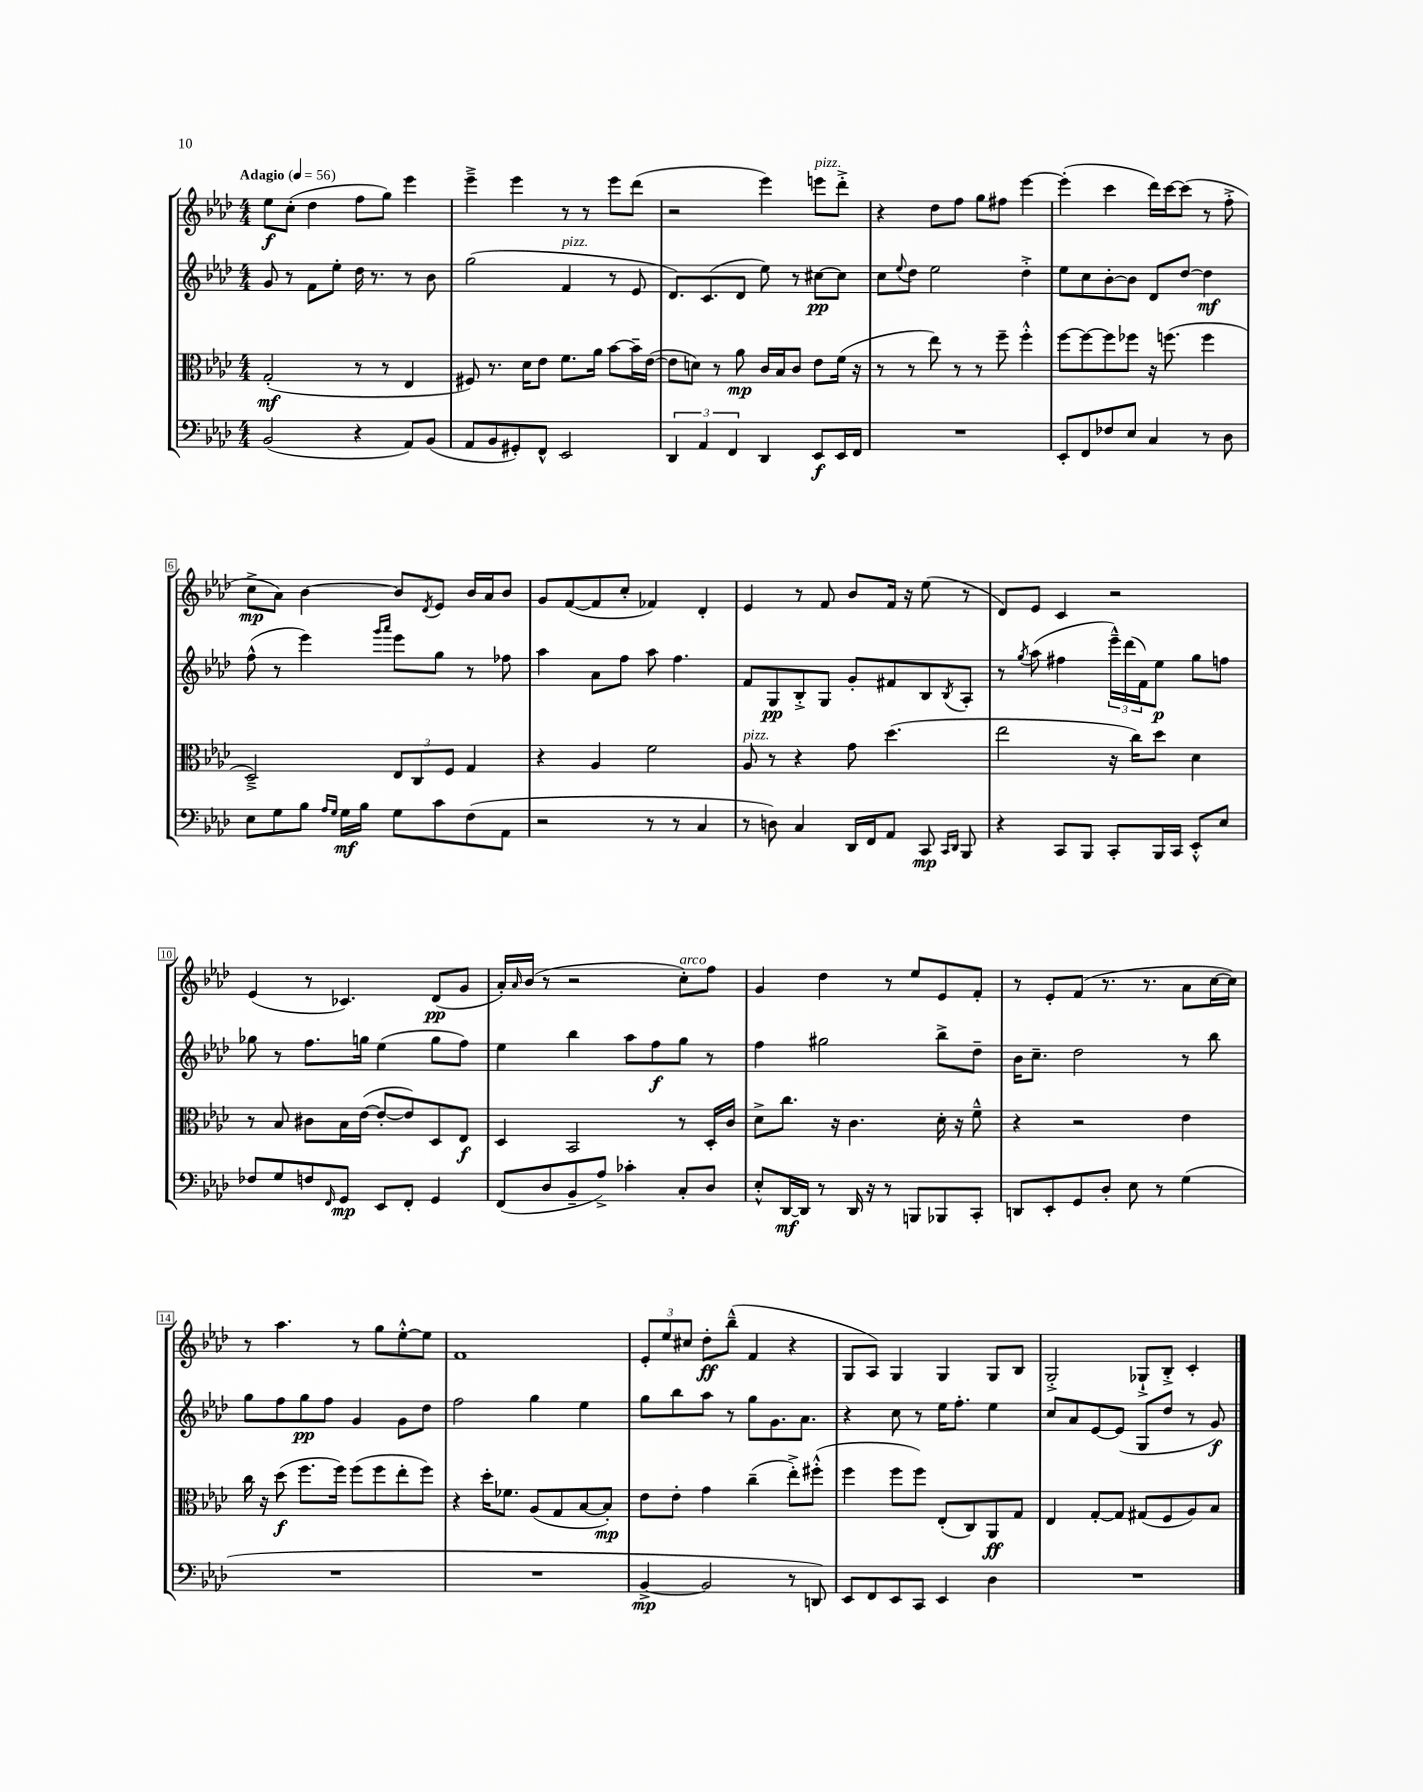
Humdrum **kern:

**kern	**kern	**kern	**kern
*staff4	*staff3	*staff2	*staff1
*clefF4	*clefC3	*clefG2	*clefG2
*k[b-e-a-d-]	*k[b-e-a-d-]	*k[b-e-a-d-]	*k[b-e-a-d-]
*M4/4	*M4/4	*M4/4	*M4/4
*MM56	*MM56	*MM56	*MM56
(2BB-	(2G'	8g	8ee-
.	.	8r	(8cc'
.	.	8f	4dd-
.	.	8ee-'	.
4r	8r	16dd-	8ff
.	.	8.r	.
.	8r	.	8gg)
8AA-)	4E-	8r	4eee-
(8BB-	.	8b-	.
=	=	=	=
8AA-	8F#)	(2gg	4eee-~^
8BB-	8.r	.	.
8GG#')	.	.	4eee-
.	16d-	.	.
8FF^^	8e-	.	.
2EE-	8.f	4f	8r
.	.	.	8r
.	16a-	.	.
.	[8b-	8r	8eee-
.	16b-~]	8e-	(8ddd-
.	([16e-	.	.
=	=	=	=
6DD-	8e-]	8.d-)	2r
.	8d)	.	.
6AA-	.	.	.
.	.	(8.c	.
.	8r	.	.
6FF	.	.	.
.	8a-	8d-	.
4DD-	16c	8ee-)	4eee-)
.	16B-	.	.
.	8c	8r	.
8EE-	8e-	[8cc#	8eee
16EE-	(16f	8cc#]	8ddd-'^
16FF	16r	.	.
=	=	=	=
1r	8r	8cc	4r
.	.	8qqee-	.
.	8r	8dd-	.
.	8ee-)	2ee-	8dd-
.	8r	.	8ff
.	8r	.	8gg
.	8ff~	.	8ff#
.	4ff'^^	4dd-'^	[4eee-
=	=	=	=
8EE-'	[8ff	8ee-	(4eee-']
8FF	8ff_	8cc	.
8F-	8ff]	[8b-'	4ccc
8E-	8ff-	8b-]	.
4C	16r	8d-	16ddd-)
.	(8.ff	.	[16ccc
.	.	[8dd-	(8ccc]
8r	4ff	4dd-]	8r
8D-	.	.	8ff'^
=	=	=	=
8E-	2D-~^)	(8ff^^	8cc^
8G	.	8r	8a-)
8B-	.	4eee-)	[4b-
16qqA-	.	.	.
16qqG	.	.	.
16G	.	.	.
16B-	.	.	.
.	.	16qqggg	.
.	.	16qqaaa-	.
8G	12E-	8eee-	8b-]
.	12C	.	.
.	.	.	8qd-
8c	.	8gg	8e-
.	12F	.	.
(8F	4G	8r	16b-
.	.	.	16a-
8AA-	.	8ff-	8b-
=	=	=	=
2r	4r	4aa-	8g
.	.	.	([8f
.	4A-	8a-	8f]
.	.	8ff	8cc'
8r	2f	8aa-	4f-)
8r	.	4.ff	.
4C	.	.	4d-'
=	=	=	=
8r	8A-	8f	4e-
8D)	8r	8G	.
4C	4r	8B-'^	8r
.	.	8G	8f
16DD-	8g	8g'	8b-
16FF	.	.	.
8AA-	(4.dd-	8f#	16f
.	.	.	16r
8CC	.	8B-	(8ee-
16qqCC	.	.	.
16qqDD-	.	8qB-	.
8BBB-	.	8A-'	8r
=	=	=	=
4r	2ee-	8r	8d-)
.	.	8qgg	.
.	.	(8aa-	8e-
8CC	.	4ff#	4c
8BBB-	.	.	.
8CC'	16r	24eee-~^^)	2r
.	.	(24ddd-	.
.	16cc)	.	.
.	.	24f)	.
16BBB-	8dd-	8ee-	.
16CC	.	.	.
8EE-'^^	4d-	8gg	.
8E-	.	8ff	.
=	=	=	=
8F-	8r	8gg-	(4e-
8G	8B-	8r	.
8F	8c#	8.ff	8r
16qqFF	.	.	.
8GG	16B-	.	4.c-)
.	([16e-	16gg	.
8EE-	8e-'_	(4ee-	.
8FF'	8e-])	.	.
4GG	8D-	8gg	(8d-
.	8E-	8ff)	8g
=	=	=	=
(8FF	4D-	4ee-	16a-')
.	.	.	16qqa-
.	.	.	(16b-
8D-	.	.	8r
8BB-~	2BB-	4bb-	2r
8A-^)	.	.	.
4c-'	.	8aa-	.
.	.	8ff	.
8C'	8r	8gg	8cc')
8D-	16D-'	8r	8ff
.	16c	.	.
=	=	=	=
8E-'^^	8d-^	4ff	4g
[16DD-	8.cc	.	.
16DD-]	.	.	.
8r	.	2gg#	4dd-
.	16r	.	.
16DD-	4.c	.	.
16r	.	.	.
8r	.	.	8r
8BBB	.	.	8ee-
8BBB-	16d-'	8bb-^	8e-
.	16r	.	.
8CC'	8f~^^	8dd-~	8f'
=	=	=	=
8DD	4r	16b-	8r
.	.	8.cc~	.
8EE-'	.	.	8e-'
8GG	2r	2dd-	(8f
8D-'	.	.	8.r
8E-	.	.	.
.	.	.	8.r
8r	.	.	.
(4G	4e-	8r	8a-
.	.	8bb-	[16cc
.	.	.	16cc])
=	=	=	=
1r	16cc	8gg	8r
.	16r	.	.
.	(8dd-	8ff	4.aa-
.	8.ff	8gg	.
.	.	8ff	.
.	16ff)	.	.
.	(8ff	4g	8r
.	8ff	.	8gg
.	8ee-'	8g	[8ee-'^^
.	8ff)	8dd-	8ee-]
=	=	=	=
1r	4r	2ff	1f
.	16dd-'	.	.
.	8.f-	.	.
.	(8A-	4gg	.
.	8G	.	.
.	[8B-	4ee-	.
.	8B-'])	.	.
=	=	=	=
[4BB-^	8e-	8gg	12e-'
.	.	.	12ee-
.	8e-'	8bb-	.
.	.	.	12cc#
2BB-]	4g	8aa-	8dd-'
.	.	8r	(8bb-~^^
.	(4cc~	8gg	4f
.	.	8.g	.
8r	8ee-'^)	.	4r
.	.	8.a-	.
8DD)	(8ff#'^^	.	.
=	=	=	=
8EE-	4ff	4r	8G
8FF	.	.	8A-)
8EE-	8ff	8cc	4G
8CC	8ff)	8r	.
4EE-	(8E-'	16ee-	4G
.	.	8.ff'	.
.	8C)	.	.
4D-	8AA-	4ee-	8G
.	8G	.	8B-
=	=	=	=
1r	4E-	8cc	2G'^
.	.	8a-	.
.	[8G'	[8e-	.
.	8G]	(8e-]	.
.	(8G#	8G	8G-`^
.	8F	8dd-	8B-'^
.	8A-)	8r	4c'
.	8B-	8g)	.
==	==	==	==
*-	*-	*-	*-
